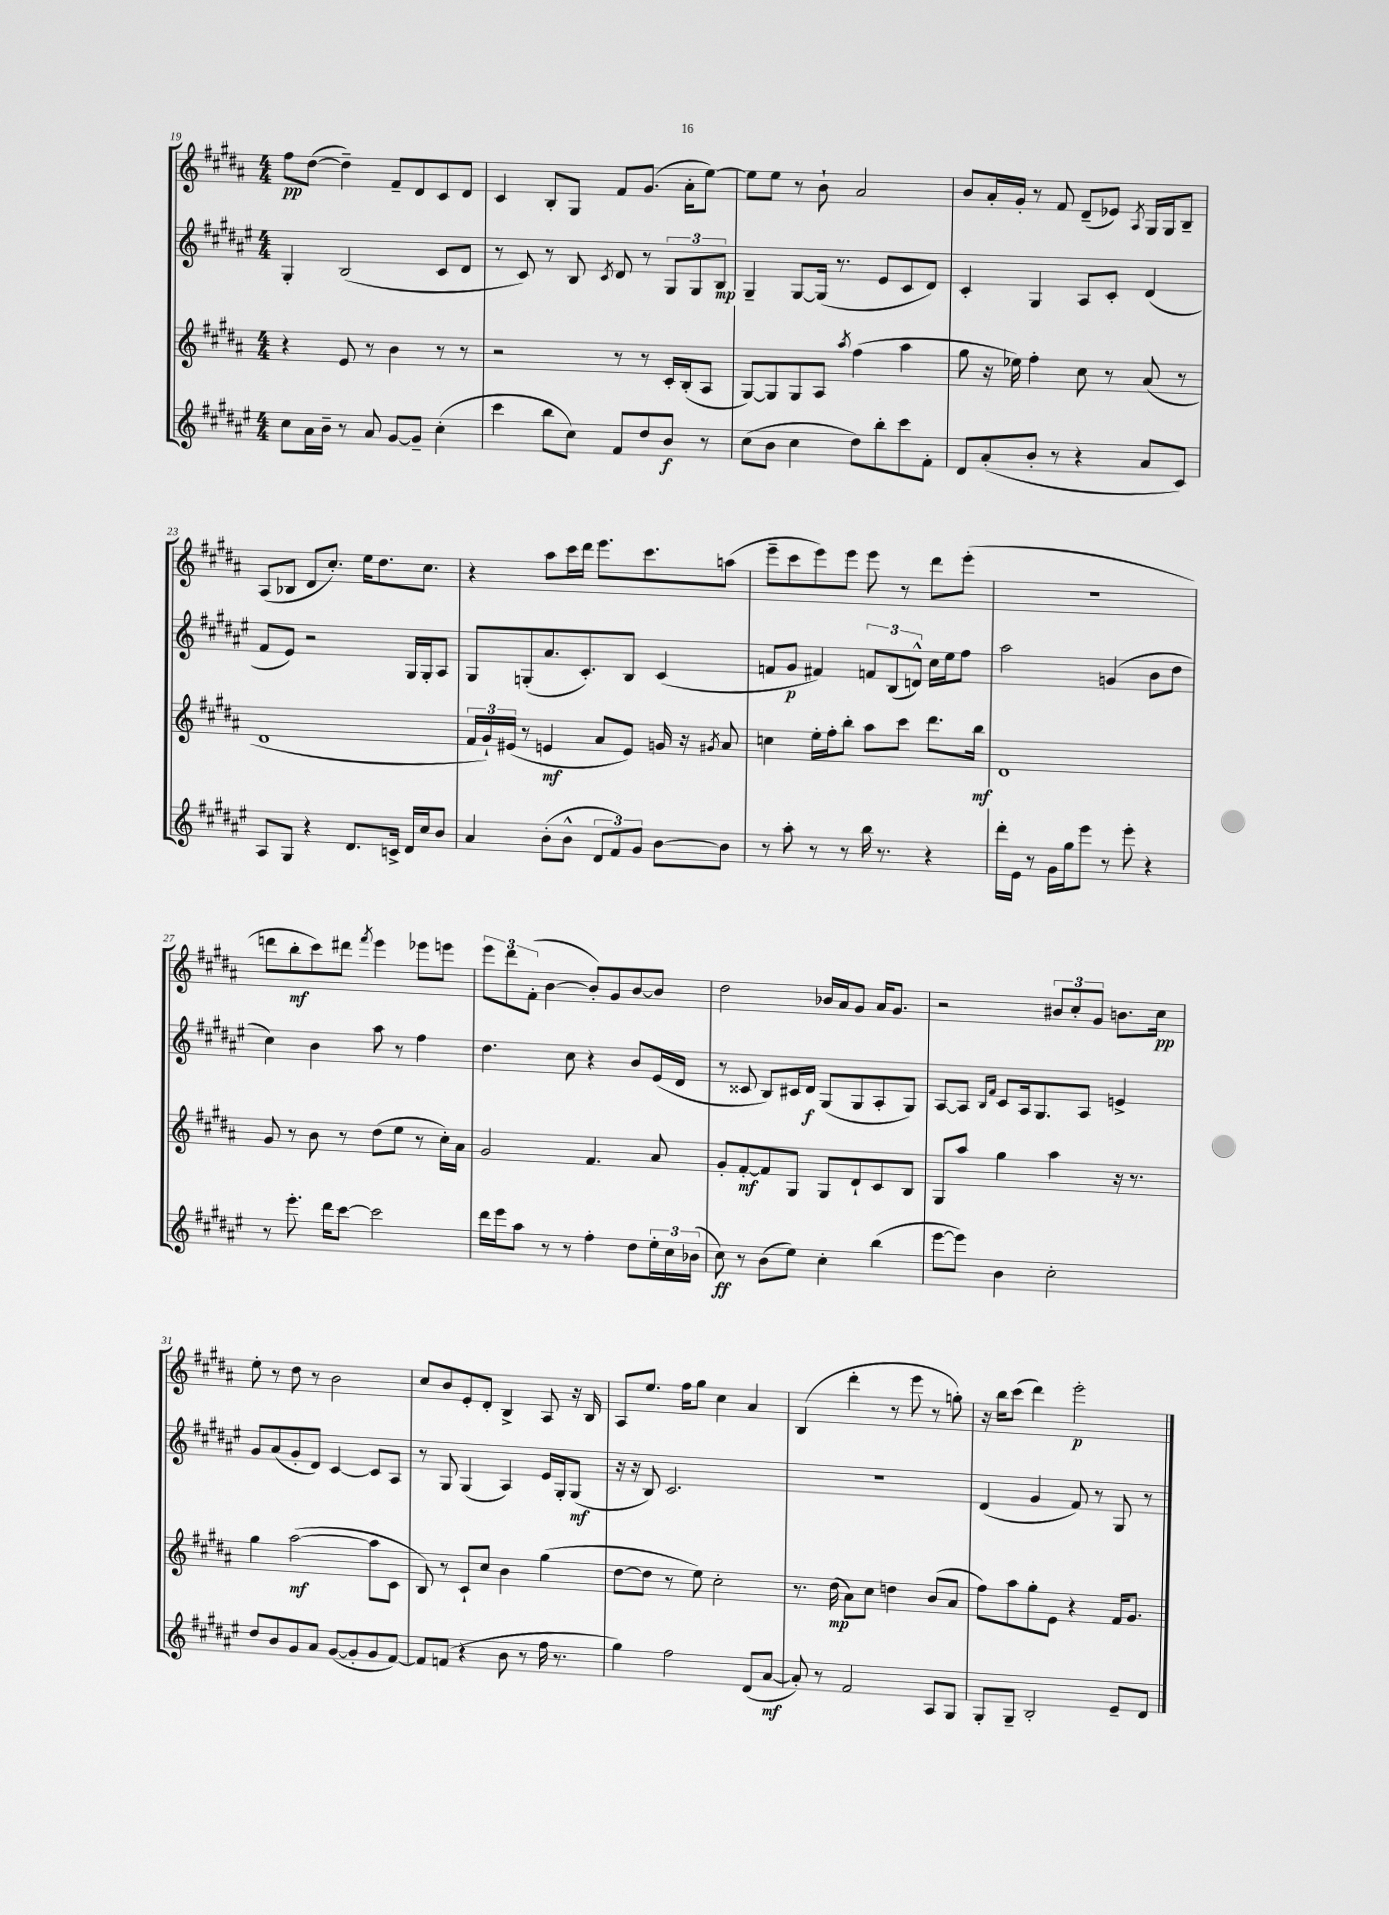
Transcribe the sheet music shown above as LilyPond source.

<<
\new StaffGroup <<
\new Staff = "s0" {
    \clef treble \key b \major \numericTimeSignature \time 4/4
    fis''8\pp dis''8~( dis''4--) fis'8-- dis'8 cis'8 dis'8 |
    cis'4 b8-. gis8 fis'8 gis'8.( ais'16-. e''8~) |
    e''8 e''8 r8 b'8-! ais'2 |
    b'8 ais'16-. gis'16-. r8 fis'8 dis'8--( ees'8) \acciaccatura { ais8 } gis16 gis16 b8-- |
    ais8( bes8 dis'8 cis''8.-.) e''16 dis''8. cis''8. |
    r4 ais''8 cis'''16 dis'''16 e'''8. cis'''8. a''8( |
    e'''8-- cis'''8 e'''8) e'''8 e'''8 r8 dis'''8 e'''8-.( |
    R1 |
    d'''8 b''8-.\mf cis'''8) dis'''8 \acciaccatura { fis'''8 } e'''4 ees'''8 e'''8 |
    \tuplet 3/2 { e'''8 dis'''8 fis'8-.( } b'4~ b'8-.) gis'8 b'8~ b'8 |
    dis''2 bes'16 ais'16 gis'8 ais'16 gis'8. |
    r2 \tuplet 3/2 { bis'8 cis''8-. gis'8 } b'8. cis''16\pp |
    e''8-. r8 dis''8 r8 b'2 |
    cis''8 b'8 e'8-. dis'8-. b4-> ais8 r16 b16 |
    ais8 e''8. fis''16 gis''8 cis''4 ais'4 |
    b4( dis'''4-. r8 e'''8 r8 g''8-.) |
    r16 b''16 cis'''8( dis'''4) e'''2-.\p \bar "|." |
}
\new Staff = "s1" {
    \clef treble \key fis \major \numericTimeSignature \time 4/4
    gis4-. b2( cis'8 dis'8 |
    r8 cis'8) r8 b8 \acciaccatura { cis'8 } dis'8 r8 \tuplet 3/2 { gis8 gis8 b8\mp } |
    gis4-- gis8~ gis16( r8. eis'8 cis'8 dis'8) |
    cis'4-. gis4 ais8 cis'8-. dis'4( |
    fis'8 eis'8) r2 gis16 gis16-. ais8 |
    gis8 g8-.( ais'8. cis'8.-.) b8 cis'4( |
    f'8 gis'8\p fis'4) \tuplet 3/2 { f'8 b8( d'8-^) } cis''16 eis''16 fis''8 |
    ais''2 g'4( b'8 dis''8 |
    cis''4) b'4 ais''8 r8 fis''4 |
    dis''4. cis''8 r4 b'8 eis'16( dis'16 |
    r8 cisis'8 b8) cis'16 dis'16\f gis8( gis8 ais8-. gis8) |
    ais8~ ais8 \grace { b16 fis'16 } cis'8 ais16 gis8. ais8 e'4-> |
    gis'8 ais'8( gis'8-. dis'8) cis'4~ cis'8 ais8 |
    r8 gis8 gis4( ais4) eis'16 gis16-. gis8\mf( |
    r16 r16 b8) cis'2. |
    r1 |
    dis'4( gis'4 fis'8) r8 gis8 r8 \bar "|." |
}
\new Staff = "s2" {
    \clef treble \key b \major \numericTimeSignature \time 4/4
    r4 e'8 r8 b'4 r8 r8 |
    r2 r8 r8 cis'16-. b16-.( ais8 |
    gis8~) gis8 gis8 ais8 \acciaccatura { ais''8 } fis''4( ais''4 |
    gis''8 r16 ees''16) fis''4-. cis''8 r8 ais'8( r8 |
    dis'1 |
    \tuplet 3/2 { fis'16 gis'16-!) eis'16( } r8 e'4\mf ais'8 e'8) g'16 r16 \acciaccatura { gis'8 } ais'8 |
    c''4 e''16-. fis''16-. b''8-. ais''8 cis'''8 dis'''8. b''16\mf |
    dis'1 |
    gis'8 r8 b'8 r8 dis''8( e''8 r8 cis''16-.) ais'16 |
    gis'2 fis'4. ais'8 |
    gis'8-. fis'8~-.\mf fis'8 gis8 gis8 dis'8-! cis'8 b8 |
    gis8 ais''8 gis''4 ais''4 r16 r8. |
    gis''4 ais''2~\mf( ais''8 cis'8 |
    b8) r8 cis'8-! cis''8 b'4 gis''4( |
    dis''8~ dis''8 r8 e''8) cis''2-. |
    r8. dis''16\mp( ais'8) cis''8 d''4 b'8( ais'8 |
    fis''8) ais''8 gis''8-. e'8 r4 fis'16 gis'8. \bar "|." |
}
\new Staff = "s3" {
    \clef treble \key fis \major \numericTimeSignature \time 4/4
    cis''8 ais'16 b'16-- r8 ais'8 gis'8~ gis'8-- cis''4-.( |
    cis'''4 b''8 cis''8) fis'8 dis''8 b'8\f r8 |
    cis''8( b'8 cis''4 dis''8) b''8-. cis'''8 fis'8-. |
    dis'8 ais'8-.( b'8-. r8 r4 ais'8 cis'8) |
    ais8 gis8 r4 dis'8. c'16-> dis'16 cis''16 b'8 |
    ais'4 b'8-.( b'8-^ \tuplet 3/2 { dis'8 fis'8) gis'8 } b'8~ b'8 |
    r8 ais''8-. r8 r8 b''16 r8. r4 |
    dis'''16-. eis'16 r8 gis'16 gis''16 eis'''8 r8 eis'''8-. r4 |
    r8 eis'''8.-. dis'''16 cis'''8~ cis'''2 |
    dis'''16 eis'''16 ais''8 r8 r8 fis''4-. dis''8 \tuplet 3/2 { eis''16-. cis''16 bes'16( } |
    cis''8\ff) r8 b'8( eis''8) cis''4-. b''4( |
    eis'''8~ eis'''8) b'4 cis''2-. |
    dis''8 b'8 gis'8 ais'8 gis'8~( gis'8-. gis'8 fis'8~) |
    fis'8 f'8( r4 b'8 r8 fis''16 r8. |
    gis''4) fis''2 dis'8( ais'8~\mf |
    ais'8-.) r8 fis'2 ais8 gis8 |
    gis8-. gis8-- b2-. eis'8-- dis'8 \bar "|." |
}
>>
>>
\layout { \context { \Score currentBarNumber = #19 } }
